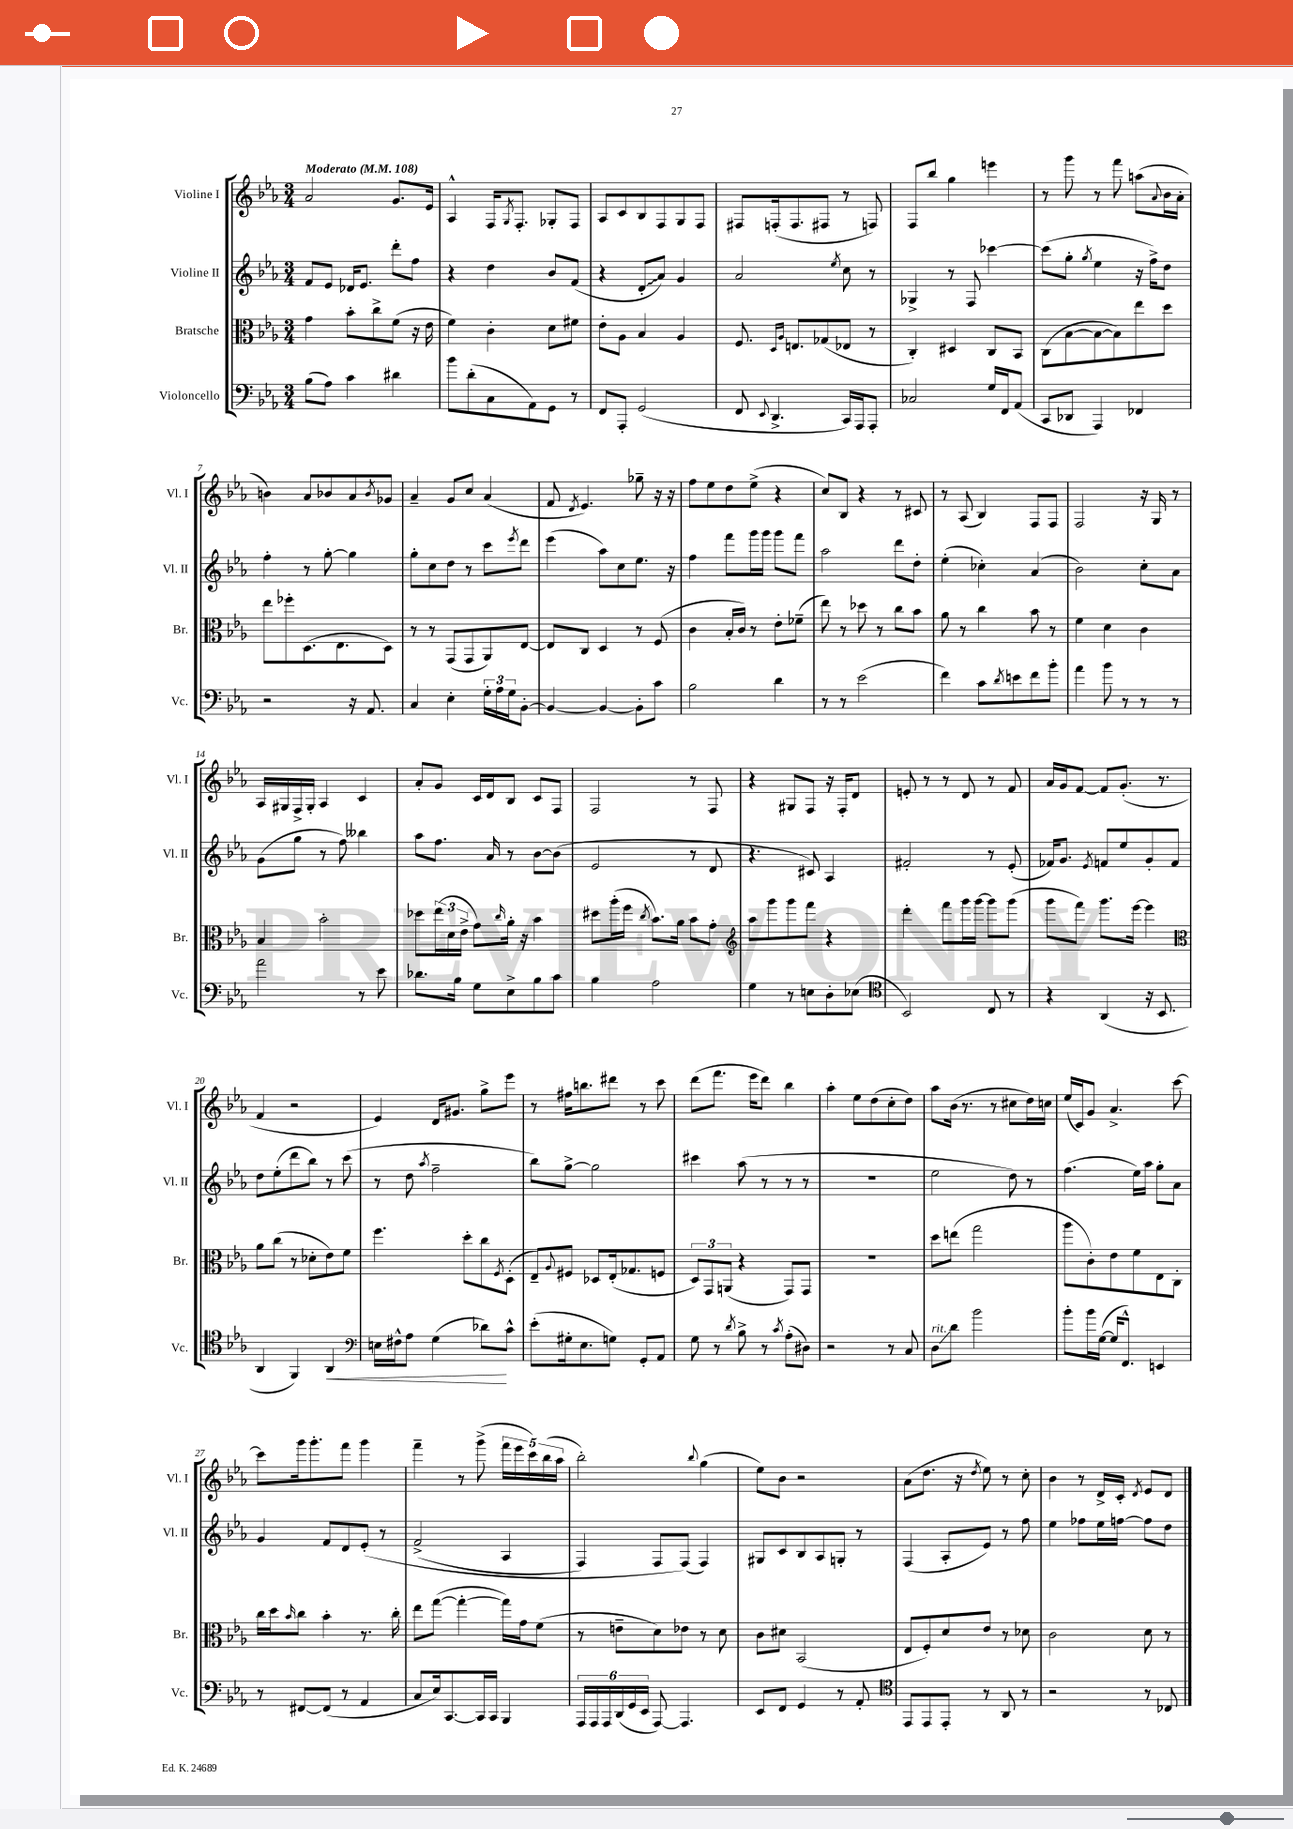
<<
\new StaffGroup <<
\new Staff = "s0" \with { instrumentName = "Violine I" shortInstrumentName = "Vl. I" } {
    \clef treble \key ees \major \numericTimeSignature \time 3/4 \tempo "Moderato" 4 = 108
    aes'2 g'8. ees'16 |
    aes4-^ f16 \acciaccatura { g8 } f8.-. ges8-. f8 |
    aes8 c'8 bes8 f8 g8 f8 |
    fis8 f16-.( f8. fis8 r8 f8) |
    f8 bes''8 g''4 e'''4 |
    r8 g'''8 r8 f'''8 a''8( \appoggiatura { aes'8 } bes'16 aes'16-. |
    b'4) aes'8 bes'8 aes'8 \acciaccatura { bes'8 } ges'8 |
    aes'4-- g'8 c''8 aes'4( |
    f'8 \acciaccatura { d'8 } ees'4.) ges''8-- r16 r16 |
    f''8 ees''8 d''8 ees''8->( r4 |
    c''8) bes8 r4 r8 cis'8 |
    r8 aes8( bes4) f8 f8 |
    f2 r16 g16 r8 |
    aes16 gis16 f16-> gis16-. aes4 c'4 |
    aes'8-. g'8 c'16 d'16 bes8 c'8 f8 |
    f2 r8 f8 |
    r4 gis8 f8 r16 f16-. d'8 |
    e'8-. r8 r8 d'8 r8 f'8 |
    aes'16 g'16 f'8~ f'8 g'8.-.( r8. |
    f'4 r2 |
    ees'4) d'16 gis'8. g''8-> ees'''8 |
    r8 fis''16 b''8. dis'''8 r8 c'''8 |
    d'''8( f'''8. ees'''16 d'''8) bes''4 |
    aes''4-. ees''8 d''8( c''8-. d''8) |
    aes''8 bes'16( r8. r8 cis''8 d''16) c''16 |
    ees''16( c'16) g'8 aes'4.-> c'''8~ |
    c'''8 g'''16 g'''8.-. f'''8 g'''4 |
    f'''4-- r8 g'''8->( \tuplet 5/4 { f'''16 ees'''16 c'''16) bes''16( aes''16 } |
    bes''2-.) \appoggiatura { bes''8 } g''4( |
    ees''8) bes'8 r2 |
    aes'8( d''8. r16 \acciaccatura { d''8 } ees''8) r8 c''8-. |
    bes'4 r8 d'16-> c'16-. \acciaccatura { d'8 } ees'8 d'8 \bar "|." |
}
\new Staff = "s1" \with { instrumentName = "Violine II" shortInstrumentName = "Vl. II" } {
    \clef treble \key ees \major \numericTimeSignature \time 3/4
    f'8 ees'8 des'16 ees'8. d'''8-. f''8 |
    r4 d''4 bes'8 f'8( |
    r4 \once \override Glissando.style = #'zigzag d'8-.\glissando aes'8) g'4 |
    aes'2 \acciaccatura { ees''8 } c''8 r8 |
    ges4-> r8 f8 ces'''4~ |
    ces'''8( g''8-. \acciaccatura { g''8 } ees''4 r16 f''16->) d''8 |
    f''4-. r8 g''8~-. g''4 |
    g''8-. c''8 d''8 r8 c'''8 \acciaccatura { ees'''8 } d'''8 |
    ees'''4( aes''8) c''8 ees''8. r16 |
    f''4 f'''8 g'''16 g'''16 g'''8 f'''8 |
    aes''2 d'''8 d''8-. |
    ees''4-.( ces''4-.) aes'4( |
    bes'2) c''8-. aes'8 |
    g'8( g''8 r8 f''8) beses''4 |
    aes''8 f''8. aes'16 r8 bes'8~ bes'8( |
    ees'2 r8 d'8 |
    r4. cis'8) aes4 |
    fis'2-. r8 ees'8-.( |
    fes'16) g'8. \acciaccatura { ees'8 } f'8 ees''8 g'8-. f'8 |
    d''8 ees''8-.( d'''8 bes''8) r8 c'''8( |
    r8 d''8 \acciaccatura { aes''8 } f''2-- |
    bes''8) g''8~-> g''2 |
    cis'''4 aes''8( r8 r8 r8 |
    R2. |
    ees''2 d''8) r8 |
    f''4.( ees''16) aes''16 g''8-. aes'8 |
    g'4 f'8 d'8 ees'8-.\( r8 |
    f'2->( aes4 |
    f4) f8 f8(\) f4) |
    gis8 c'8 bes8 aes8 g8-. r8 |
    f4( aes8-. ees'8) r8 f''8 |
    ees''4 fes''8 ees''16 f''16~ f''8 d''8 \bar "|." |
}
\new Staff = "s2" \with { instrumentName = "Bratsche" shortInstrumentName = "Br." } {
    \clef alto \key ees \major \numericTimeSignature \time 3/4
    g'4 bes'8-. c''8-> f'8( r16 ees'16 |
    f'4) c'4-. d'8 fis'8 |
    ees'8-. aes8 bes4 aes4 |
    f8. \grace { d16 aes16 } e8. ges8( ees8 r8 |
    c4-.) dis4 c8 bes,8 |
    c8( bes8~ bes8~ bes8) ees''8 d''8 |
    ees''8 fes''8-. d8.( ees8. d8) |
    r8 r8 g,8( g,8 aes,8) ees8~ |
    ees8 c8 d4 r8 f8( |
    c'4 bes16-. c'16) r8 ees'8-. fes'8--( |
    ees''8) r8 des''8 r8 c''8 bes'8 |
    aes'8 r8 c''4 bes'8 r8 |
    f'4 d'4 c'4 |
    bes4 bes'2-. |
    des''8 \tuplet 3/2 { ees''16( d'16 ees'16-> } g'8) \grace { c''16 } aes'16-. r16 bes'4 |
    dis''8 aes''16-.( f''16 \acciaccatura { c''8 } bes'8.) aes'16 bes'8 g'8-. |
    \clef treble aes''8 g'''8 g'''8 f'''8 r4 |
    d'''4-. f'''8 g'''16 g'''16~ g'''8 g'''8( |
    g'''8 f'''8) g'''8. ees'''16~ ees'''4 |
    \clef alto aes'8 c''8( r8 des'8-. ees'8) f'8 |
    f''4. d''8-. c''8 \acciaccatura { f8 } d8-.( |
    ees8--) \appoggiatura { aes8 } fis8 des8 ees16-.( ges8. f8 |
    \tuplet 3/2 { d8) g,8 a,8( } r4 g,8) g,8 |
    R2. |
    d''8 e''8( g''2 |
    aes''8 c'8-.) ees'8 f'8 ees8 c8-. |
    c''16 d''16 \grace { bes'16 } c''8 bes'4-. r8. c''16-. |
    ees''8 g''8~( g''4~-. g''16) g'16 f'8( |
    r8 e'8-- d'8) ees'8 r8 d'8 |
    c'8 dis'8 bes,2( |
    ees8 f8-.) d'8 ees'8 r8 des'8 |
    c'2 d'8 r8 \bar "|." |
}
\new Staff = "s3" \with { instrumentName = "Violoncello" shortInstrumentName = "Vc." } {
    \clef bass \key ees \major \numericTimeSignature \time 3/4
    bes8( aes8) c'4 dis'4 |
    bes'8 d'8-.( c8 aes,8) g,8 r8 |
    f,8 aes,,8-. g,2( |
    f,8 \appoggiatura { ees,8 } d,4.-> c,16) aes,,16 aes,,8-. |
    ces2 g16 f,16 aes,8( |
    c,8 des,8 aes,,4) fes,4 |
    r2 r16 aes,8. |
    c4 ees4-. \tuplet 3/2 { g16-. aes16 g16 } bes,8~-. |
    bes,4~ bes,4~ bes,8-. c'8 |
    bes2 d'4 |
    r8 r8 ees'2( |
    f'4) c'8 \acciaccatura { d'8 } e'8 f'8 bes'8-. |
    aes'4 bes'8 r8 r8 r8 |
    aes'2 r8 ees'8 |
    des'8. bes16 g8 ees8-> bes8 c'8 |
    bes4 aes2 |
    g4 r8 e8 d8-. ees8( |
    \clef tenor bes,2) c8 r8 |
    r4 aes,4( r16 bes,8. |
    aes,4 f,4) aes,4\< |
    \clef bass e16 fis16-^ aes8 g4( des'8\!) c'8-^ |
    ees'8-.( gis16-. ees8. g8) g,8-. aes,8 |
    g8 r8 \acciaccatura { d'8 } bes8-> r8 \acciaccatura { c'8 } aes8-.( dis8) |
    r2 r8 c8 |
    d8\glissando^\markup { \italic "rit." } d'8 bes'2 |
    bes'8-. bes'16 g16~( g16 f,8.-^) e,4 |
    r8 fis,8~ fis,8( r8 aes,4 |
    c8 ees16) c,8.~ c,16 c,16 bes,,4 |
    \tuplet 6/4 { aes,,16 aes,,16 aes,,16 d,16( g,16 ees,16 } aes,,8~) aes,,4. |
    ees,8 f,8 g,4 r8 aes,8-. |
    \clef tenor ees,8 ees,8 ees,8-. r8 aes,8 r8 |
    r2 r8 ces8 \bar "|." |
}
>>
>>
